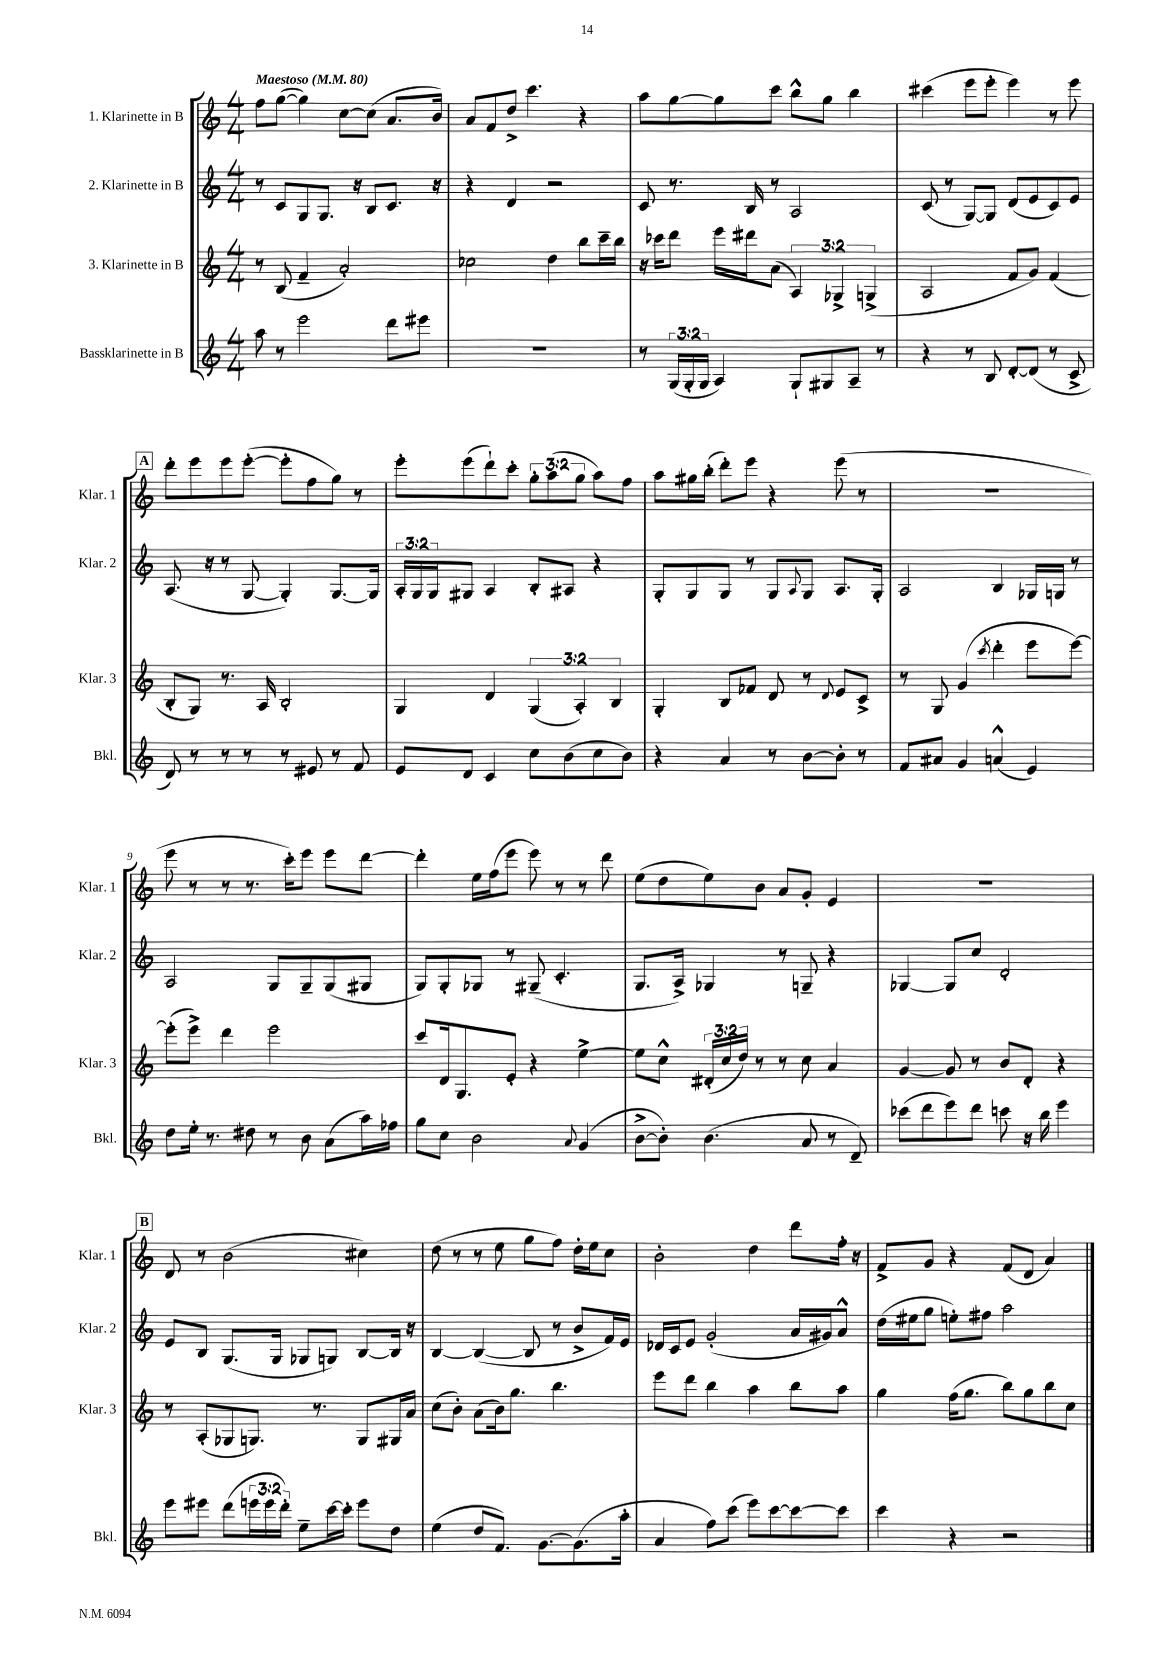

**kern	**kern	**kern	**kern
*staff4	*staff3	*staff2	*staff1
*clefG2	*clefG2	*clefG2	*clefG2
*k[]	*k[]	*k[]	*k[]
*M4/4	*M4/4	*M4/4	*M4/4
*MM80	*MM80	*MM80	*MM80
8aa	8r	8r	8ff
8r	(8B	8c	([8gg
2eee	4f~	8G	4gg])
.	.	8.G	.
.	2a')	.	[8cc
.	.	16r	.
.	.	8B	(8cc]
8ddd	.	8.c	8.a
8eee#	.	.	.
.	.	16r	16b)
=	=	=	=
1r	2cc-	4r	8a
.	.	.	8f
.	.	4d	8dd^
.	.	.	4.ccc
.	4dd	2r	.
.	8bb	.	4r
.	16ccc~	.	.
.	16bb	.	.
=	=	=	=
8r	16r	8c	8aa
.	16ccc-	.	.
(24G	8ddd	8.r	[8gg
24G'	.	.	.
24G	.	.	.
4A)	16eee	.	8gg]
.	16ddd#	16B	.
.	(8a	8r	8ccc
8G`	6A)	2A	8bb^^
8G#	.	.	8gg
.	6G-^	.	.
8A~	.	.	4bb
.	(6G^	.	.
8r	.	.	.
=	=	=	=
4r	2A	(8c	(4ccc#
.	.	8r	.
8r	.	[8G)	8eee
8B	.	8G]	8eee'
[8d'	8f	(8d	4eee)
(8d]	8g)	8e	.
8r	(4f	8c)	8r
8c^	.	8e	8eee
=	=	=	=
8d)	8B'	(8.A	8ddd'
8r	8G)	.	8eee
.	.	16r	.
8r	8.r	8r	8eee
8r	.	[8G	([8eee'
.	16A	.	.
8r	2B'	4G'])	8eee']
8e#	.	.	8ff
8r	.	[8.G	8gg)
8f	.	.	8r
.	.	16G]	.
=	=	=	=
8e	4G	24A'	8eee'
.	.	24G	.
.	.	24G	.
8d	.	8G#	(8eee
4c	4d	4A	8ddd`)
.	.	.	8ccc'
8cc	(6G	8B'	12gg'
.	.	.	(12aa
(8b	.	8A#	.
.	6A')	.	12gg
8cc	.	4r	8aa)
.	6B	.	.
8b)	.	.	8ff
=	=	=	=
4r	4G'	8G'	8aa
.	.	8G	16gg#
.	.	.	(16bb'
4a	8B	8G	8ddd')
.	8f-	8r	8eee
8r	8d	8G	4r
.	.	8qqA	.
[8b	8r	8G	.
.	8qqd	.	.
8b']	8e	8.A	(8eee
8r	8c^	.	8r
.	.	16G'	.
=	=	=	=
8f	8r	2A	1r
8a#	8G	.	.
4g	(4g	.	.
.	8qccc	.	.
(4a^^	4ddd'	4B	.
4e)	8eee	16G-	.
.	.	16G	.
.	[8eee)	8r	.
=	=	=	=
8dd	(8eee']	2A	8eee
16ee'	8eee^)	.	8r
8.r	.	.	.
.	4ddd	.	8r
8dd#	.	.	8.r
8r	2eee	8G	.
.	.	.	16ccc')
8b	.	8G~	8eee
(8a	.	(8G	8eee
16aa)	.	8G#	[8ddd
16ff-	.	.	.
=	=	=	=
8gg	8ccc	8G)	4ddd']
8cc	16d	8G'	.
.	8.G	.	.
2b	.	8G-	16ee
.	.	.	(16ff
.	8e'	8r	8eee
.	4r	(8G#~	8eee)
.	.	4.c'	8r
8qqa	.	.	.
(4g	[4ee^	.	8r
.	.	.	8ddd
=	=	=	=
[8b^	8ee]	8.G	(8ee
8b'])	8cc^^	.	8dd
.	.	16A^)	.
(4.b	(24d#'	4G-	8ee)
.	24cc	.	.
.	24dd)	.	.
.	8r	.	8b
.	8r	8r	8a
8a	8cc	8G~	8g'
8r	4a	4r	4e
8d~)	.	.	.
=	=	=	=
(8ccc-	[4g	[4G-	1r
8ddd	.	.	.
8eee)	8g]	8G-]	.
8ddd	8r	8cc	.
8ccc	8b	2d'	.
16r	8d'	.	.
16bb	.	.	.
4eee	4r	.	.
=	=	=	=
8eee	8r	8e	8d
8eee#	(8A'	8B	8r
(8ddd	8G-	(8.G	(2b
24eee	8.G)	.	.
24eee	.	.	.
.	.	16G	.
24ddd')	.	.	.
8ee~	.	8G-	.
.	8.r	.	.
[16ccc	.	8G)	.
16ccc']	.	.	.
8eee	8G	[8B	4cc#)
8dd	16G#	16B]	.
.	16a	16r	.
=	=	=	=
(4ee	(8cc	[4B	(8dd
.	8b')	.	8r
8dd	(8a	(4B_	8r
8.f)	16b)	.	8ee
.	8.gg	.	.
.	.	8B]	8gg
[8.g	.	.	.
.	4.bb	8r	8ff)
(8.g]	.	8b^	16dd'
.	.	.	16ee
.	.	16f)	8cc
16aa'	.	16e	.
=	=	=	=
4a	8eee	16d-	2b'
.	.	16c	.
.	8ddd	8e	.
8ff)	4bb	(2g'	.
(8ccc	.	.	.
8eee)	4aa	.	4dd
[8ccc	.	.	.
8ccc_	8bb	16a	8ddd
.	.	16g#)	.
8ccc]	8aa	8a^^	16ff'
.	.	.	16r
=	=	=	=
4ccc	4gg	(16dd	8f^
.	.	16ee#	.
.	.	8gg	8g
4r	(16ff	8ee')	4r
.	8.gg	.	.
.	.	8ff#	.
2r	8bb)	2aa	(8f
.	8gg	.	8d
.	8bb	.	4a)
.	8cc	.	.
==	==	==	==
*-	*-	*-	*-
